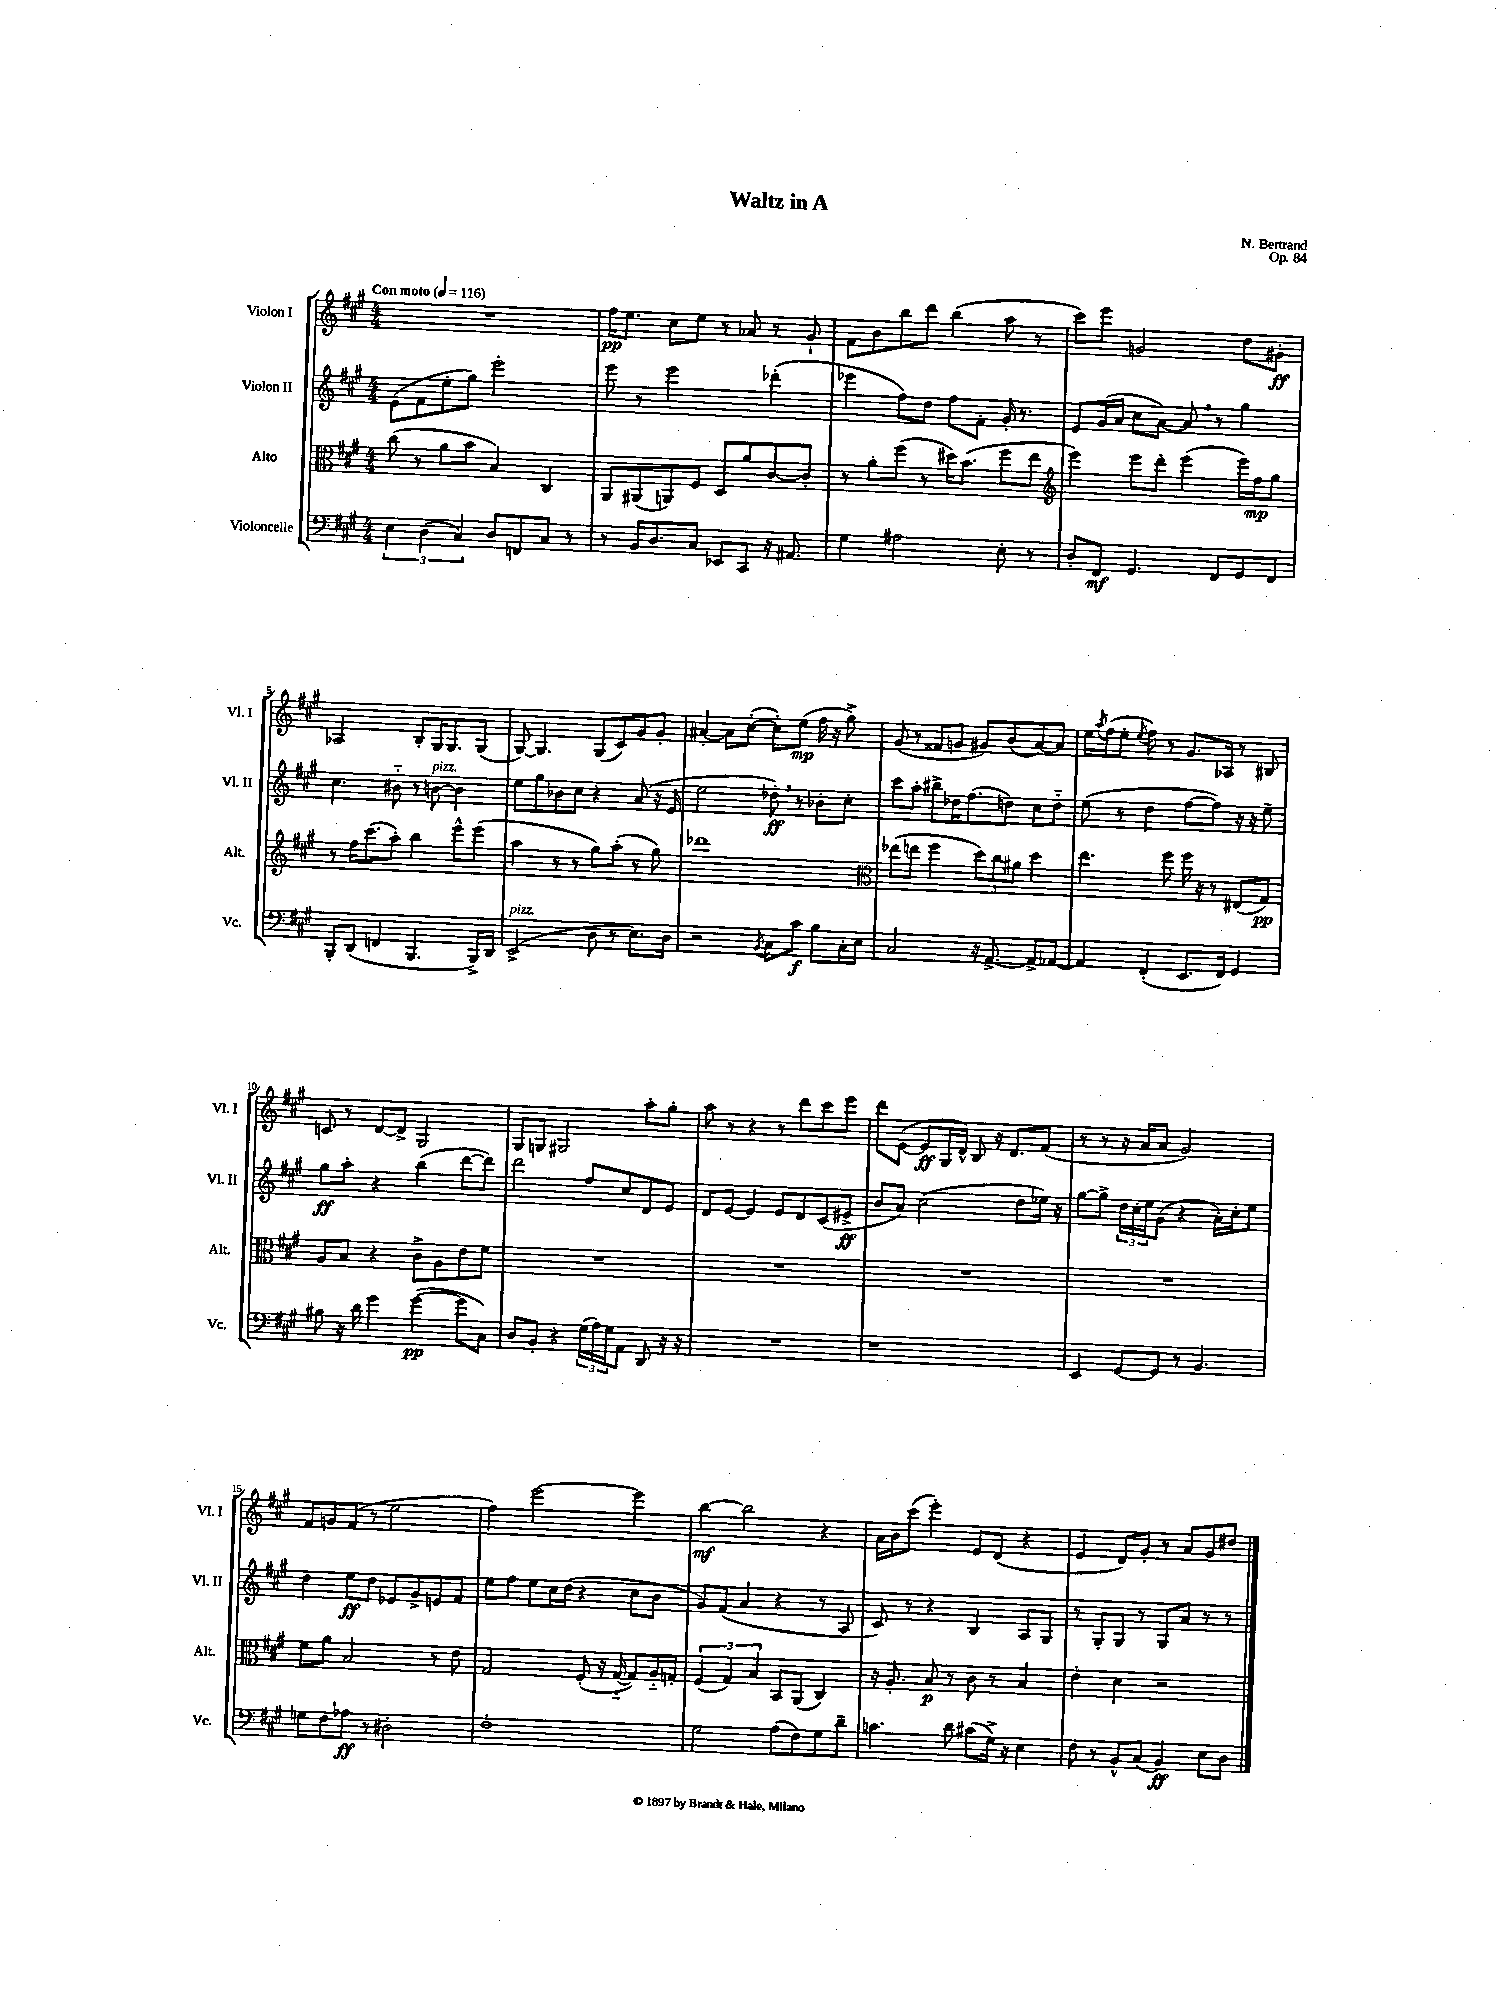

**kern	**kern	**kern	**kern
*staff4	*staff3	*staff2	*staff1
*clefF4	*clefC3	*clefG2	*clefG2
*k[f#c#g#]	*k[f#c#g#]	*k[f#c#g#]	*k[f#c#g#]
*M4/4	*M4/4	*M4/4	*M4/4
*MM116	*MM116	*MM116	*MM116
6E	(8cc#	(8e	1r
.	8r	8f#	.
(6D	.	.	.
.	8a	8ee'	.
6C#)	.	.	.
.	8b	8gg#)	.
8D	4B)	2eee'	.
8FF	.	.	.
8C#	4C#	.	.
8r	.	.	.
=	=	=	=
8r	8AA	8eee	16ff#
.	.	.	8.ee
16BB	(8AA#	8r	.
8.D	.	.	.
.	8AA)	2eee	8cc#
8C#	8F#	.	8ee
8EE-	8D	.	8r
8CC#	8a	.	8a-
16r	[8c#	(4ddd-'	8r
8.AA#	.	.	.
.	8c#']	.	8g#`
=	=	=	=
4G#	8r	4eee-	8f#
.	8a'	.	8b
2A#	(8ff#	8ff#)	8bb
.	8r	8dd	8ddd
.	16dd#)	8ff#	(4bb
.	(8.b	.	.
.	.	8f#'	.
8E'	8ff#	16g#'	8aa
.	.	8.r	.
8r	8ee	.	8r
=	=	=	=
*	*clefG2	*	*
8D'	4eee)	8e	8ccc#)
8FF#	.	(16g#	8eee
.	.	16a	.
4.GG#	8eee	8cc#	2g
.	8ddd'	[8a)	.
.	(4eee	8a]	.
8FF#	.	8r	.
8GG#	16eee)	4gg#	8dd
.	16ff#	.	.
8FF#	8gg#	.	8g#'
=	=	=	=
8BBB'	8r	4.cc#	2A-
(8DD	16ff#	.	.
.	(8.ccc#	.	.
4FF	.	.	.
.	8aa')	8b#'~	.
4.BBB	4bb	8r	8B'
.	.	[8b	16G#
.	.	.	8.G#
.	8eee^^	4b]	.
16BBB^)	(8eee	.	(8G#
16DD	.	.	.
=	=	=	=
(2EE^	4aa	8ee	[8G#)
.	.	8gg#	4.G#]
.	8r	8b-	.
.	8r	8cc#	.
8D	8gg#)	4r	(8G#
8r	(8aa'	.	8c#)
8.E)	8r	(8a	8g#
.	8gg#)	16r	8g#'
16D	.	16e	.
=	=	=	=
2r	1ddd-	2ee	[4a#'
.	.	.	8a#]
.	.	.	([8cc#'
8qBB	.	.	.
8C#	.	8dd-')	8cc#'])
8c#	.	8r	(8ee
8B	.	8b-'	16ff#
.	.	.	16r
16C#'	.	8cc#'	8gg#^)
16E	.	.	.
=	=	=	=
*	*clefC3	*	*
2C#	(8ee-	8ccc#	(8g#
.	8ee	8aa'	8r
.	4ff#	8bb#^	8f##
.	.	16dd-	8g
.	.	(8.ff#	.
16r	12dd)	.	8g#)
[8.AA^	.	.	.
.	12cc#	.	.
.	.	8dd)	(8b
.	12a#	.	.
8AA^]	4dd	8cc#	[8a)
[8AA-	.	8dd'~	8a]
=	=	=	=
4AA-]	4.ee	(8ee	16ee
.	.	.	8qaa
.	.	.	(16ff#
.	.	8r	8ee'
.	.	.	8qee
(4FF#'	.	4dd	8ff#)
.	8ff#	.	8r
8.EE	16ff#	[8ff#	8.g#
.	16r	.	.
.	8r	8ff#])	.
16FF#)	.	.	16A-
4GG#	(8E#	16r	8r
.	.	16r	.
.	8G#)	8ee~	8B#
=	=	=	=
8B#	8A	8gg#	8c
16r	8B	8aa'	8r
16d	.	.	.
4g#	4r	4r	[8d
.	.	.	8d^]
([4g#	8c#^	(4bb	2G#
.	8A	.	.
8g#]	8e	[8ddd	.
8C#)	8f#	8ddd])	.
=	=	=	=
8D	1r	2ddd	8G#
8BB'	.	.	8G
4r	.	.	2G#
(24G#	.	8ff#	.
24A)	.	.	.
24G#	.	.	.
8AA	.	8cc#	.
8DD	.	8d	8aa'
16r	.	8e	8gg#'
16r	.	.	.
=	=	=	=
1r	1r	8d	8aa
.	.	[8e	8r
.	.	4e]	4r
.	.	8e	8r
.	.	8d	8ddd
.	.	(8c#	8ccc#
.	.	8e#^	8eee
=	=	=	=
1r	1r	8b	8ddd
.	.	8a)	([8e
.	.	(2cc#	8e]
.	.	.	16G#
.	.	.	16d^^)
.	.	.	8B
.	.	.	16r
.	.	.	8.d
.	.	8dd	.
.	.	16ee-)	(8f#
.	.	16r	.
=	=	=	=
4EE	1r	[8gg#	8r
.	.	8gg#^]	8r
[8GG#	.	24dd	16r
.	.	24cc#'	.
.	.	.	16a
.	.	24ee	.
8GG#]	.	(8g#	8a
8r	.	4r	2g#)
4.BB	.	.	.
.	.	16a')	.
.	.	16cc#'	.
.	.	8ee	.
=	=	=	=
8G	8f#	4dd	8f#
8F#	8a	.	8g
8A-	2B	8ee	(8f#
8r	.	8dd	8r
2D#'	.	8e-	2ee
.	.	8g#^	.
.	8r	8e	.
.	8e	8f#	.
=	=	=	=
1F#'	2G#	8ee	4ff#)
.	.	8ff#	.
.	.	8ee	[2eee
.	.	16cc#	.
.	.	(16dd	.
.	(8F#'	4r	.
.	16r	.	.
.	[16G#'~	.	.
.	8G#])	8cc#	4eee]
.	16A'~	8b	.
.	16G'	.	.
=	=	=	=
2G#	(6F#	8g#)	[4bb
.	.	(8f#	.
.	6G#)	.	.
.	.	4a	2bb]
.	6B	.	.
(8A	8BB	4r	.
8F#)	(8AA	.	.
8G#	4C#)	8r	4r
8d~	.	8A	.
=	=	=	=
4.c	16r	8c#)	16a
.	8.A'	.	16b
.	.	8r	(8ccc#
.	8B	4r	4eee')
8d	8r	.	.
(8c#	8c#	4B	8e
16G#^)	8r	.	(8d
16r	.	.	.
4E	4B	8A	4r
.	.	8G#	.
=	=	=	=
8F#	4e'	8r	4e
8r	.	8G#'	.
8BB^^	4d	8G#	8d)
(8C#	.	8r	8g#'
4BB)	2r	8G#	8r
.	.	8a	8a
8E	.	8r	8g#
8D	.	8r	8dd#
==	==	==	==
*-	*-	*-	*-
